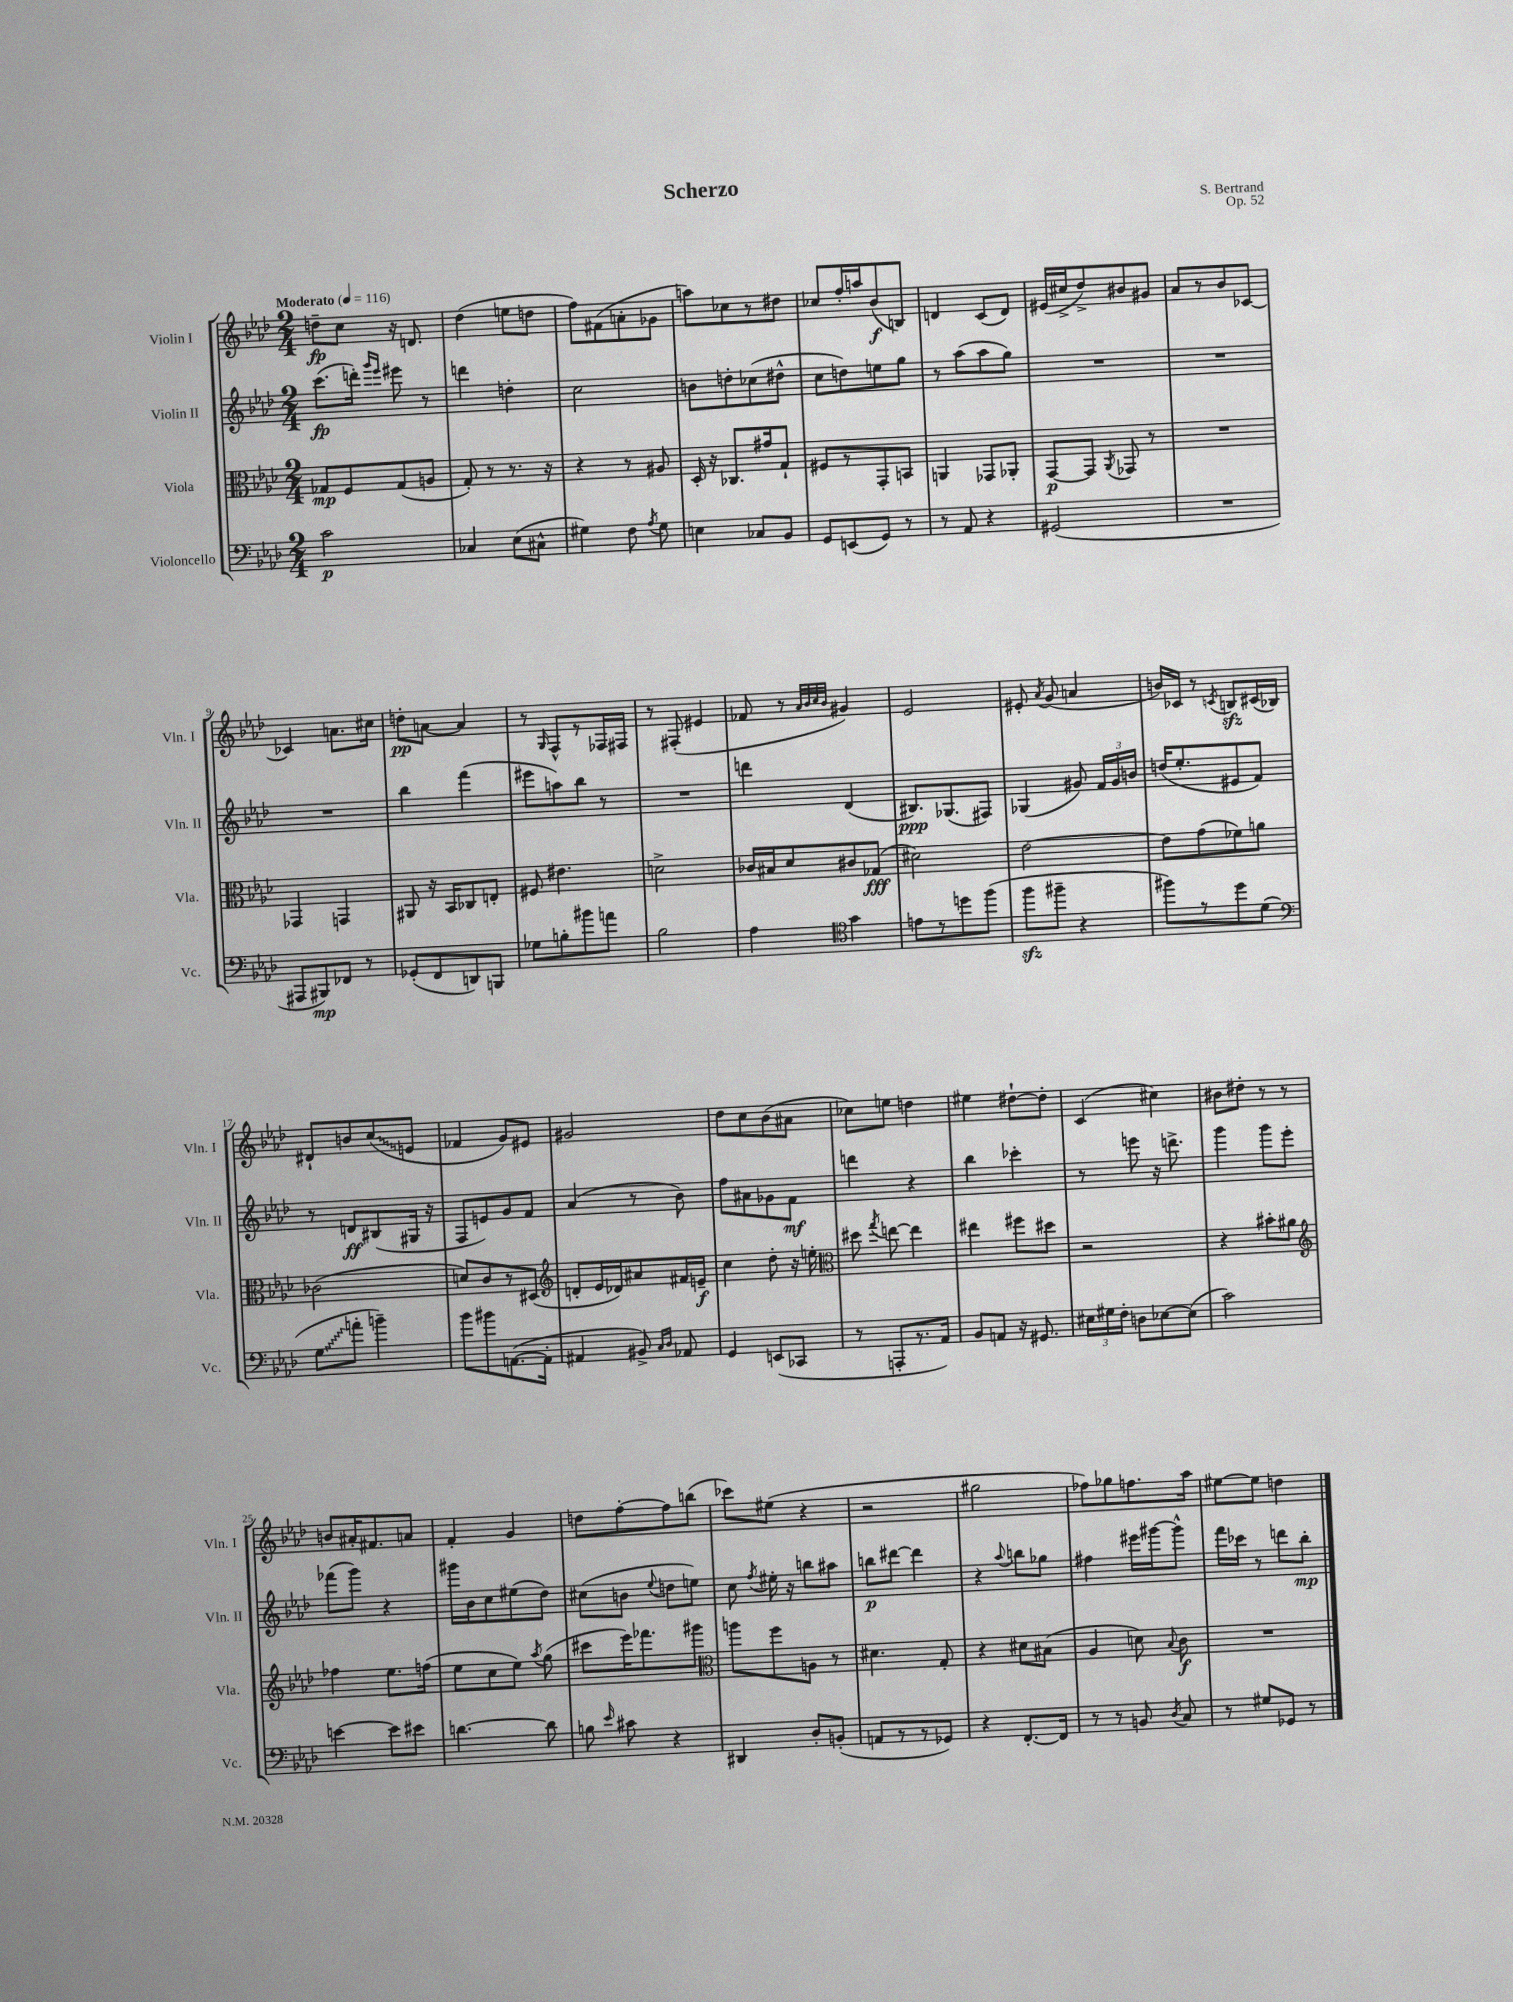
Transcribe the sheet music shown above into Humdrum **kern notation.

**kern	**kern	**kern	**kern
*staff4	*staff3	*staff2	*staff1
*clefF4	*clefC3	*clefG2	*clefG2
*k[b-e-a-d-]	*k[b-e-a-d-]	*k[b-e-a-d-]	*k[b-e-a-d-]
*M2/4	*M2/4	*M2/4	*M2/4
*MM116	*MM116	*MM116	*MM116
2c	8G-	(8.ccc	8dd~
.	8F	.	8cc
.	.	16ddd')	.
.	.	16qqggg	.
.	.	16qqeee-	.
.	(8G-	8eee#	16r
.	.	.	8.d
.	8A	8r	.
=	=	=	=
4C-	8G')	4ddd	(4dd-
.	8r	.	.
(8E-	8.r	4dd'	8ee
8C#^^	.	.	8dd
.	16r	.	.
=	=	=	=
4G#)	4r	2cc	8ff)
.	.	.	(8f#
8F	8r	.	8a'
8qA-	.	.	.
8G#	8A#	.	8g-
=	=	=	=
4E	16D-'	8b	8aa)
.	16r	.	.
.	8.C-	8dd'	8cc-
8C-	.	(8cc-	8r
.	16g#	.	.
8BB-	8G`	8dd#^^	8dd#
=	=	=	=
8GG	8F#	8cc	8cc-
(8EE	8r	8dd)	16ff'
.	.	.	16aa
8GG)	8GG'	8ee	(8b-
8r	8BB	8gg	8B)
=	=	=	=
8r	4AA	8r	4d
8AA-	.	(8aa-	.
4r	8GG-	8aa-	(8c
.	8AA-'	8gg)	8d)
=	=	=	=
(2GG#	[8GG	2r	(16e#
.	.	.	16cc#^
.	8GG]	.	8dd-^)
.	8qAA-	.	.
.	8GG-	.	8b#
.	8r	.	8g#
=	=	=	=
2r	2r	2r	8a-
.	.	.	8r
.	.	.	8b-
.	.	.	[8c-
=	=	=	=
8AAA#	4GG-	2r	4c-]
8BBB#)	.	.	.
8FF-	4GG	.	8.a
8r	.	.	.
.	.	.	16cc#
=	=	=	=
(8GG-'	8AA#	4bb-	8dd'
8FF	16r	.	[8a
.	16BB-	.	.
8DD)	8C-	(4fff	4a]
8BBB	8E'	.	.
=	=	=	=
8G-	8F#	8eee#	8r
.	.	.	16qqG
8B'	4.e#	8aa)	8F^^
8b#	.	8bb-	8r
8a	.	8r	16F-
.	.	.	16F#
=	=	=	=
2B-	2d^	2r	8r
.	.	.	(8F#'
.	.	.	4e#
=	=	=	=
4A-	16c-	4ddd	8f-
.	16B#	.	.
.	8d-	.	8r
*clefC4	*	*	*
.	.	.	32qqa-
.	.	.	32qqb-
.	.	.	32qqcc
.	.	.	32qqb-
4g	8c#	(4d-	4g#)
.	(8G-	.	.
=	=	=	=
8e	2d#)	8.B#)	2e-
8r	.	.	.
.	.	(8.G-	.
8dd	.	.	.
(8ff	.	8F#)	.
=	=	=	=
8ff	[2e-	(4G-	8e#'
.	.	.	8qa-
8ff#~	.	.	(8g
4r	.	8g#)	4a
.	.	24f	.
.	.	24g#	.
.	.	24b	.
=	=	=	=
8ff#)	8e-]	(16dd	16b)
.	.	8.ee-'	16c-
8r	(8g	.	8r
.	.	.	8qc
8dd-	8f-)	8e#	8B
(8d-	8a	8f)	(16c#
.	.	.	16B-)
=	=	=	=
*clefF4	*	*	*
8G	(2c-	8r	8d#`
8a'	.	8d	8b
4b~)	.	(8B#	(8cc
.	.	16G#	8e
.	.	16r	.
=	=	=	=
8b-	8d)	8F	4f-
8b#	8c	8e)	.
([8.AA	8r	8g	8g)
.	(8D#	8f	8e#
16AA']	.	.	.
=	=	=	=
*	*clefG2	*	*
4AA#	8d'	(4a-	2g#
.	16e-	.	.
.	16d-)	.	.
8BB#^)	8a#	8r	.
16qqC	.	.	.
16qqD-	.	.	.
8AA-	16f#	8b-)	.
.	16e~	.	.
=	=	=	=
4GG	4cc	8ff	8dd-
.	.	8a#	8cc
(8EE	8dd-'	8g-	(8b-
8CC-	16r	8f	8a#
.	16ee'	.	.
=	=	=	=
*	*clefC3	*	*
8r	8dd#	4ddd	8cc-)
.	8qgg	.	.
8AAA'	[8ee	.	8ee
8.r	4ee]	4r	4dd
16AA-)	.	.	.
=	=	=	=
8BB-	4ee#	4bb-	4ee#
8AA	.	.	.
16r	8ff#	4ccc-'	[8dd#`
8.GG#	.	.	.
.	8dd#	.	8dd#']
=	=	=	=
24E#	2r	8r	(4c
24G#	.	.	.
24F'	.	.	.
8D	.	8eee	.
[8E-	.	16r	4cc#)
.	.	8.ddd^	.
(8E-]	.	.	.
=	=	=	=
2c)	4r	4ggg	8b#
.	.	.	8dd#'
.	8b#'	8ggg	8r
.	8a#	8eee-'	8r
=	=	=	=
*	*clefG2	*	*
[4e	4ff-	(8fff-	8b
.	.	8ggg)	16a#'
.	.	.	8.f#
8e]	8.ee-	4r	.
8e#	.	.	8a
.	(16ff	.	.
=	=	=	=
[4.d	8ee-	16ggg#	4f'
.	.	16b-	.
.	8cc	8cc	.
.	8ee-)	(8ee#	4g
.	8qaa-	.	.
8d]	(8gg	8dd-)	.
=	=	=	=
8B	8ccc#	(8cc#	8dd
16qqe-	.	.	.
8c#	16eee-)	8b	[8ff'
.	8.fff-	.	.
.	.	8qqee-	.
4r	.	8dd	8ff]
.	8ggg#	8ee)	(8bb
=	=	=	=
*	*clefC3	*	*
4DD#	8aa	8cc	8ccc-)
.	.	8qff	.
.	8ff	16ee#'	(8ee#
.	.	16r	.
8D-'	8A	8bb	4r
(8BB'	8r	8aa#	.
=	=	=	=
8AA	4.d#	8bb	2r
8r	.	[8ddd#	.
8r	.	4ddd#]	.
8GG-)	8G'	.	.
=	=	=	=
4r	4r	4r	2gg#
.	.	8qqaa-	.
[8.FF'	8d#	8bb	.
.	(8B#	8gg-	.
16FF]	.	.	.
=	=	=	=
8r	4A-	4ff#	8ff-)
8r	.	.	8gg-
8BB	8d)	16eee#	8.ff
.	.	[16ggg#	.
8qD-	8qqB-	.	.
8C	8c	8ggg#^^]	.
.	.	.	16aa-
=	=	=	=
8r	2r	16fff	[8ee#
.	.	16ccc-	.
8G#	.	8r	8ee#]
8GG-	.	8ddd	4dd
8r	.	8bb-'	.
==	==	==	==
*-	*-	*-	*-
